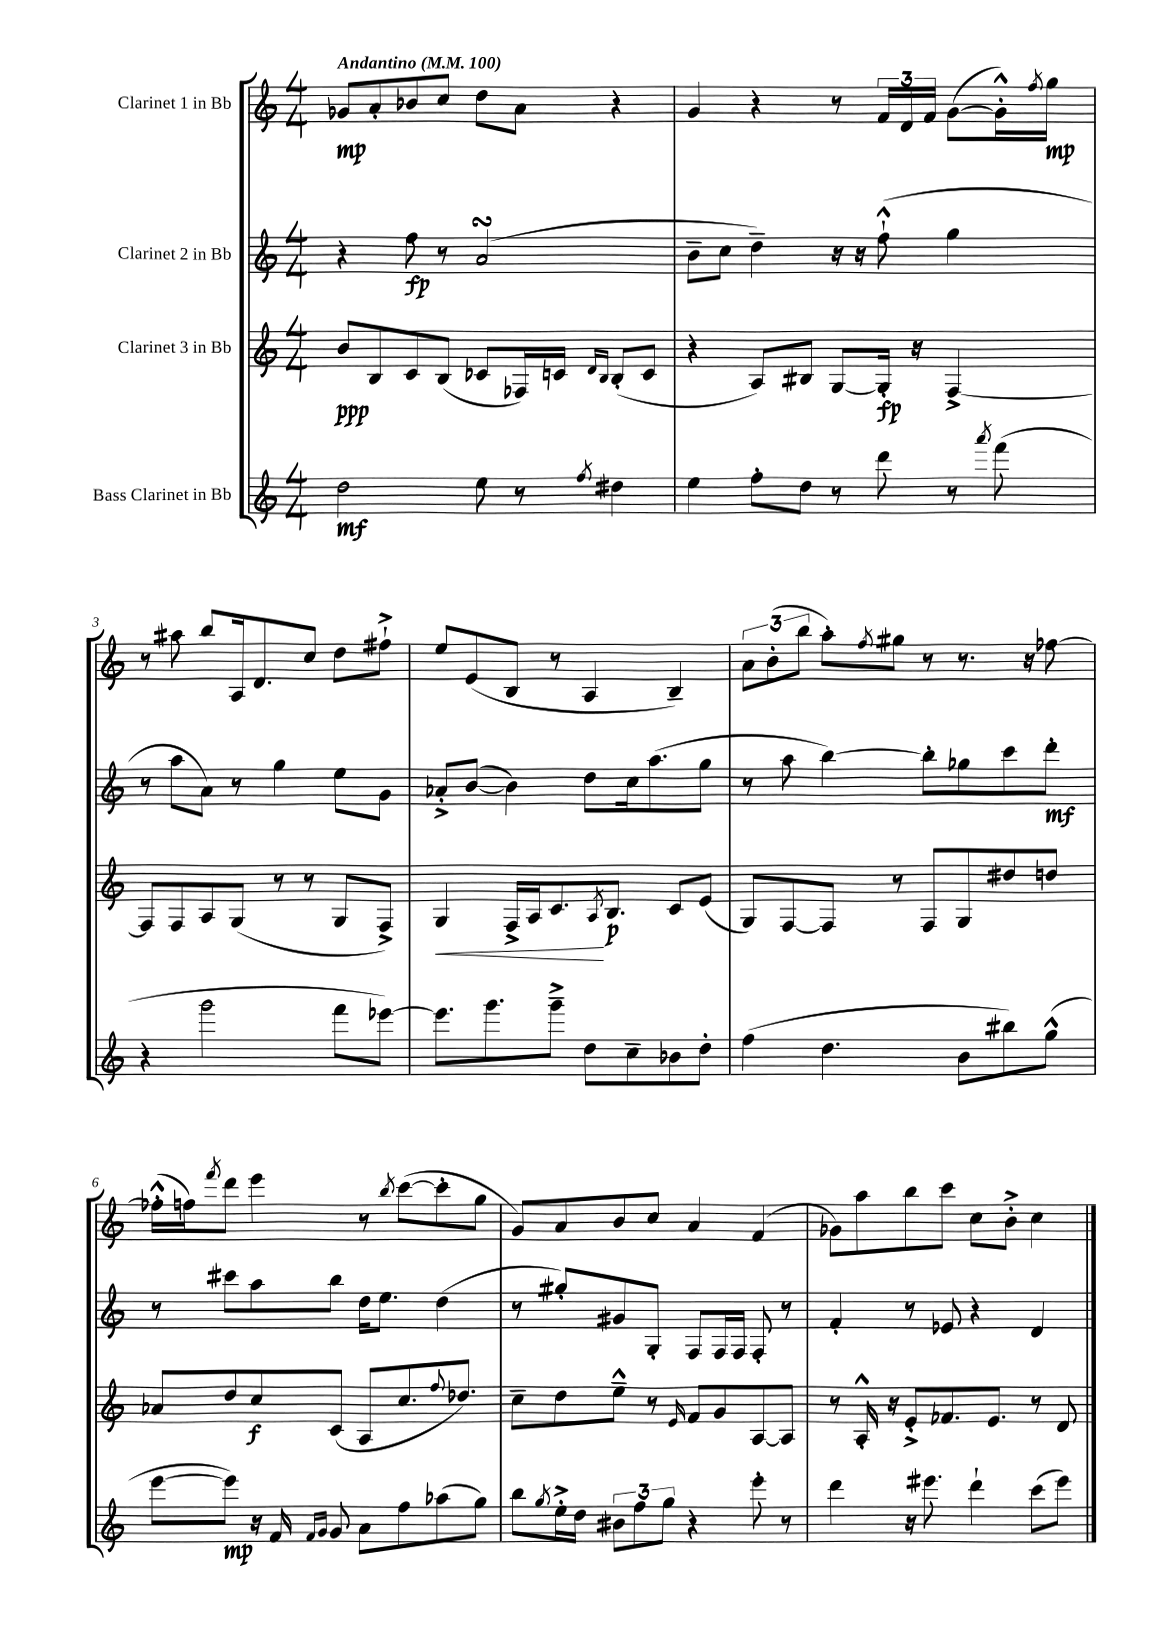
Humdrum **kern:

**kern	**kern	**kern	**kern
*staff4	*staff3	*staff2	*staff1
*clefG2	*clefG2	*clefG2	*clefG2
*k[]	*k[]	*k[]	*k[]
*M4/4	*M4/4	*M4/4	*M4/4
*MM100	*MM100	*MM100	*MM100
2dd	8b	4r	8g-
.	8B	.	8a'
.	8c	8ff	8b-
.	(8B	8r	8cc
8ee	8c-	(2a	8dd
8r	16F-)	.	8a
.	16c	.	.
.	16qqd	.	.
8qff	16qqB	.	.
4dd#	(8B'	.	4r
.	8c	.	.
=	=	=	=
4ee	4r	8b~	4g
.	.	8cc	.
8ff'	8A)	4dd~)	4r
8dd	8B#	.	.
8r	[8G	16r	8r
.	.	16r	.
8ddd	16G']	(8ff`^^	24f
.	.	.	24d
.	16r	.	.
.	.	.	24f
8r	[4F^	4gg	([8g
8qaaa	.	.	.
(8fff	.	.	16g'^^])
.	.	.	8qff
.	.	.	16gg
=	=	=	=
4r	8F]	8r	8r
.	8F	8aa	8aa#
2ggg	8A	8a)	8bb
.	(8G	8r	16A
.	.	.	8.d
.	8r	4gg	.
.	8r	.	8cc
8fff	8G	8ee	8dd
[8eee-)	8F^)	8g	8ff#`^
=	=	=	=
8.eee-]	4G	8a-'^	8ee
.	.	([8b	(8e
8.ggg	.	.	.
.	16F^	4b])	8B
.	16A	.	.
8ggg~^	8.c	.	8r
8dd	.	8dd	4A
.	8qA	.	.
.	8.B	.	.
8cc~	.	16cc	.
.	.	(8.aa	.
8b-	8c	.	4B~)
8dd'	(8e	8gg	.
=	=	=	=
(4ff	8G)	8r	12a
.	.	.	(12b'
.	[8F	8aa	.
.	.	.	12bb
4.dd	8F]	[4bb)	8aa')
.	.	.	8qff
.	8r	.	8gg#
.	8F	8bb']	8r
8b	8G	8gg-	8.r
8bb#)	8dd#	8ccc	.
.	.	.	16r
(8gg^^	8dd	8ddd'	[8ff-
=	=	=	=
[8eee	8a-	8r	(16ff-'^^]
.	.	.	16ff)
.	.	.	8qfff
8eee])	8dd	8ccc#	8ddd
16r	8cc	8aa	4eee
16f	.	.	.
16qqf	.	.	.
16qqg	.	.	.
8g	(8c	8bb	.
8a	8A	16dd	8r
.	.	8.ee	.
.	.	.	8qbb
8ff	8.cc	.	([8ccc
(8aa-	.	(4dd	8ccc']
.	8qqff	.	.
.	8.dd-)	.	.
8gg)	.	.	8gg
=	=	=	=
8bb	8cc~	8r	8g)
8qgg	.	.	.
16ee'^	8dd	8gg#')	8a
16dd	.	.	.
12b#	8ee~^^	8g#	8b
12ff	.	.	.
.	8r	8G'	8cc
12gg	.	.	.
.	16qqe	.	.
4r	8f	8F	4a
.	8g	16F	.
.	.	16F	.
8eee'	[8A	8F'	(4f
8r	8A]	8r	.
=	=	=	=
4ddd	8r	4f'	8g-)
.	16A'^^	.	8aa
.	16r	.	.
16r	8e'^	8r	8bb
8.eee#	.	.	.
.	8.f-	8e-	8ccc
4ddd`	.	4r	8cc
.	8.e	.	.
.	.	.	8b'^
(8ccc	8r	4d	4cc
8eee#)	8d	.	.
==	==	==	==
*-	*-	*-	*-
